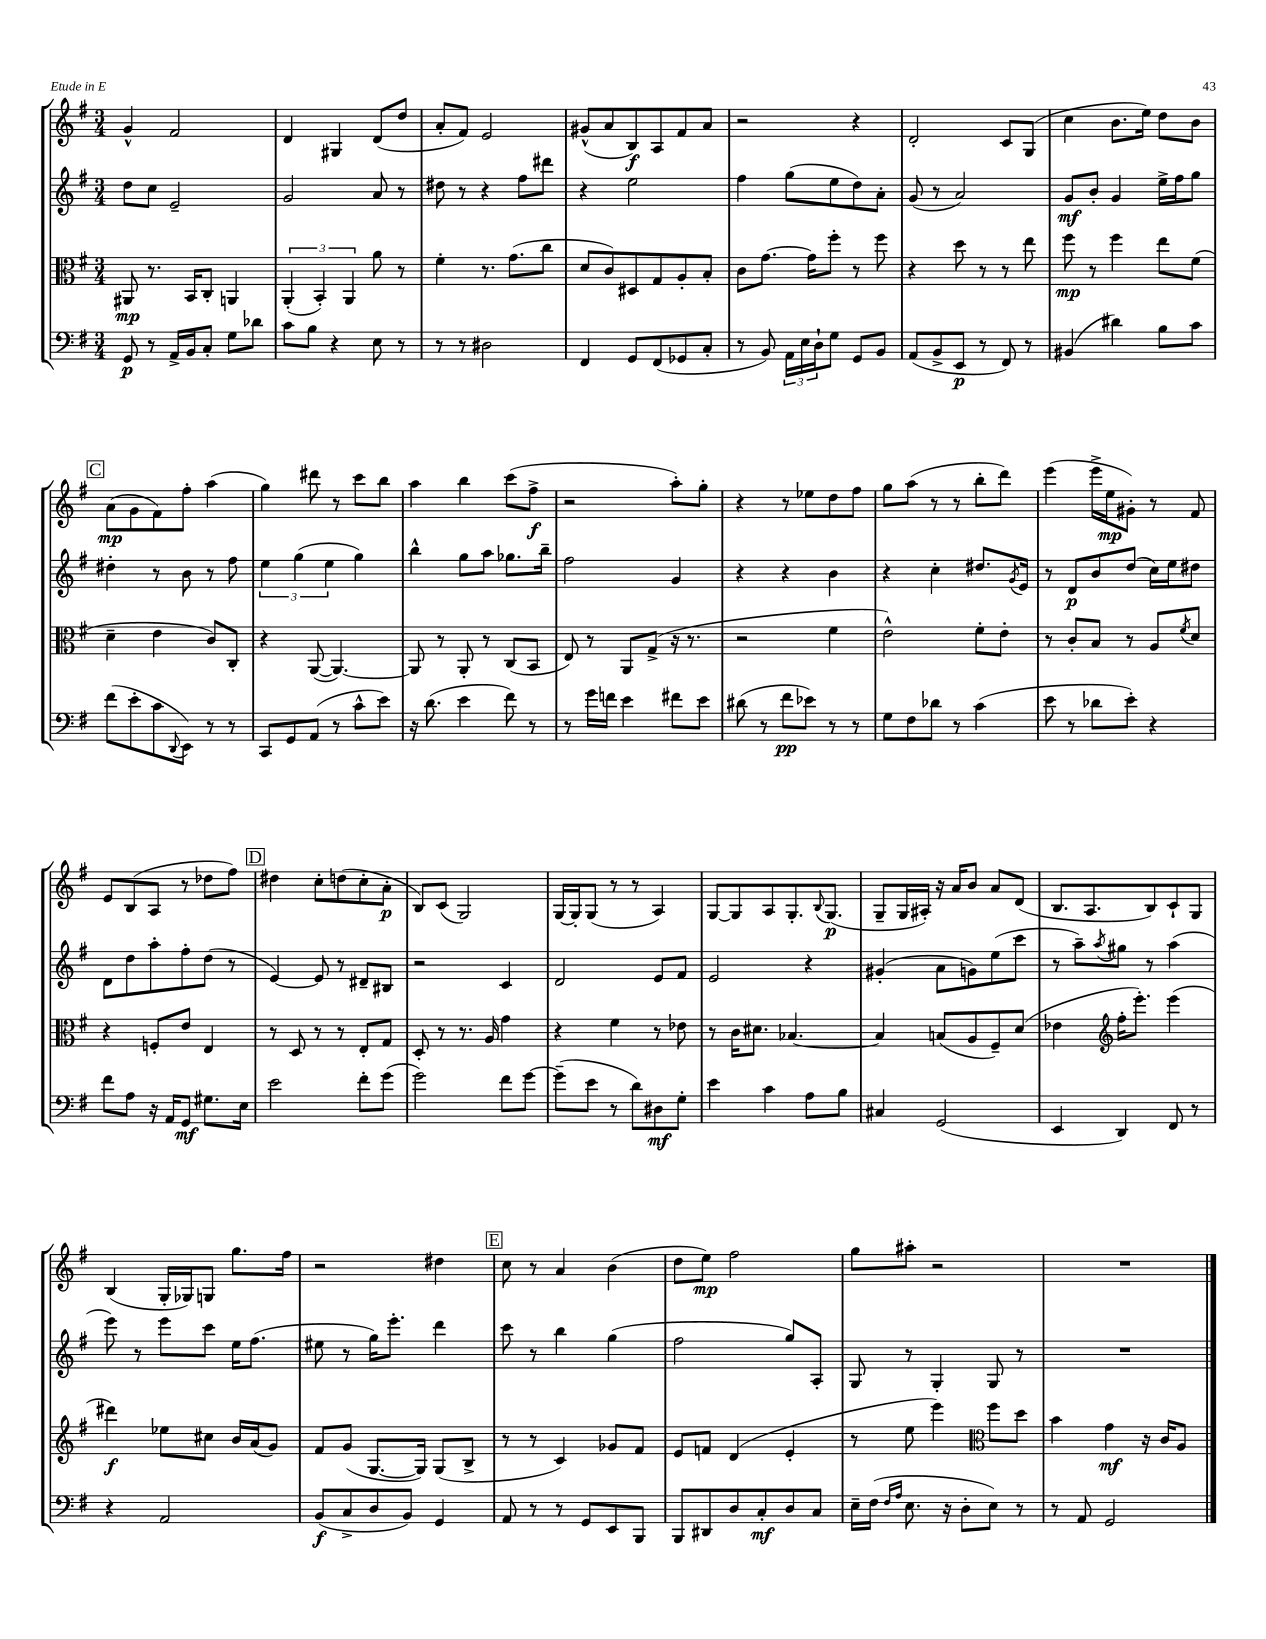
<<
\new StaffGroup <<
\new Staff = "s0" {
    \clef treble \key g \major \numericTimeSignature \time 3/4
    g'4-^ fis'2 |
    d'4 gis4 d'8( d''8 |
    a'8-. fis'8) e'2 |
    gis'8-^( a'8 b8\f) a8 fis'8 a'8 |
    r2 r4 |
    d'2-. c'8 g8( |
    c''4 b'8. e''16) d''8 b'8 |
    \mark \markup { \box "C" } a'8\mp( g'8 fis'8) fis''8-. a''4( |
    g''4) dis'''8 r8 c'''8 b''8 |
    a''4 b''4 c'''8( fis''8->\f |
    r2 a''8-.) g''8-. |
    r4 r8 ees''8 d''8 fis''8 |
    g''8 a''8( r8 r8 b''8-. d'''8) |
    e'''4( e'''16-> e''16\mp gis'8-.) r8 fis'8 |
    e'8 b8( a8 r8 des''8 fis''8) |
    \mark \markup { \box "D" } dis''4 c''8-. d''8( c''8-. a'8-.\p |
    b8) c'8( g2) |
    g16~ g16-. g8( r8 r8 a4) |
    g8~ g8 a8 g8.-. \appoggiatura { b8 } g8.\p( |
    g8-- g16 ais16-.) r16 a'16 b'8 a'8 d'8( |
    b8. a8. b8) c'8-! g8 |
    b4( g16-. ges16) g8 g''8. fis''16 |
    r2 dis''4 |
    \mark \markup { \box "E" } c''8 r8 a'4 b'4( |
    d''8 e''8\mp) fis''2 |
    g''8 ais''8-. r2 |
    R2. \bar "|." |
}
\new Staff = "s1" {
    \clef treble \key g \major \numericTimeSignature \time 3/4
    d''8 c''8 e'2-- |
    g'2 a'8 r8 |
    dis''8 r8 r4 fis''8 dis'''8 |
    r4 e''2 |
    fis''4 g''8( e''8 d''8) a'8-. |
    g'8( r8 a'2) |
    g'8\mf b'8-. g'4 e''16-> fis''16 g''8 |
    \mark \markup { \box "C" } dis''4-. r8 b'8 r8 fis''8 |
    \tuplet 3/2 { e''4 g''4( e''4 } g''4) |
    b''4-^ g''8 a''8 ges''8. b''16-- |
    fis''2 g'4 |
    r4 r4 b'4 |
    r4 c''4-. dis''8. \acciaccatura { g'8 } e'16 |
    r8 d'8\p b'8 d''8( c''16) e''16 dis''8 |
    d'8 d''8 a''8-. fis''8-. d''8( r8 |
    \mark \markup { \box "D" } e'4~) e'8 r8 dis'8-- bis8 |
    r2 c'4 |
    d'2 e'8 fis'8 |
    e'2 r4 |
    gis'4-.( a'8 g'8) e''8( c'''8 |
    r8 a''8--) \acciaccatura { a''8 } gis''8 r8 a''4( |
    e'''8) r8 e'''8 c'''8 e''16 fis''8.( |
    eis''8 r8 g''16) e'''8.-. d'''4 |
    \mark \markup { \box "E" } c'''8 r8 b''4 g''4( |
    fis''2 g''8) a8-. |
    g8 r8 g4-. g8 r8 |
    R2. \bar "|." |
}
\new Staff = "s2" {
    \clef alto \key g \major \numericTimeSignature \time 3/4
    ais,8\mp r8. b,16 c8-. a,4 |
    \tuplet 3/2 { a,4-.( b,4-.) a,4 } a'8 r8 |
    fis'4-. r8. g'8.( c''8 |
    d'8 c'8) dis8 g8 a8-. b8-. |
    c'8 g'8.~ g'16 fis''8-. r8 fis''8 |
    r4 d''8 r8 r8 e''8 |
    fis''8\mp r8 fis''4 e''8 fis'8( |
    \mark \markup { \box "C" } d'4-- e'4 c'8) c8-. |
    r4 a,8~( a,4.~) |
    a,8 r8 a,8-. r8 c8( b,8 |
    e8) r8 a,8 g8->( r16 r8. |
    r2 fis'4 |
    e'2-^) fis'8-. e'8-. |
    r8 c'8-. b8 r8 a8 \acciaccatura { fis'8 } d'8 |
    r4 f8-. e'8 e4 |
    \mark \markup { \box "D" } r8 d8 r8 r8 e8-. g8 |
    d8-. r8 r8. a16 g'4 |
    r4 fis'4 r8 ees'8 |
    r8 c'16 dis'8. bes4.~ |
    bes4 b8( a8 fis8--) d'8( |
    ees'4 \clef treble fis''16-. e'''8.-.) e'''4( |
    dis'''4\f) ees''8 cis''8 b'16 a'16( g'8) |
    fis'8 g'8( g8.~ g16) g8( b8-> |
    \mark \markup { \box "E" } r8 r8 c'4) ges'8 fis'8 |
    e'8 f'8 d'4( e'4-. |
    r8 e''8 e'''4) \clef alto fis''8 d''8 |
    b'4 g'4\mf r16 c'16 a8 \bar "|." |
}
\new Staff = "s3" {
    \clef bass \key g \major \numericTimeSignature \time 3/4
    g,8\p r8 a,16-> b,16 c8-. g8 des'8 |
    c'8 b8 r4 e8 r8 |
    r8 r8 dis2 |
    fis,4 g,8 fis,8( ges,8 c8-. |
    r8 b,8) \tuplet 3/2 { a,16 e16 d16-! } g8 g,8 b,8 |
    a,8( b,8-> e,8\p r8 fis,8) r8 |
    bis,4( dis'4) b8 c'8 |
    \mark \markup { \box "C" } fis'8( e'8-. c'8 \appoggiatura { d,8 } e,8) r8 r8 |
    c,8 g,8 a,8( r8 c'8-^ e'8) |
    r16 d'8.( e'4 fis'8) r8 |
    r8 g'16 f'16 e'4 fis'8 e'8 |
    dis'8( r8 fis'8\pp ees'8) r8 r8 |
    g8 fis8 des'8 r8 c'4( |
    e'8 r8 des'8 e'8-.) r4 |
    fis'8 a8 r16 a,16 g,8\mf gis8. e16 |
    \mark \markup { \box "D" } e'2 fis'8-. g'8( |
    g'2) fis'8 g'8~ |
    g'8--( e'8 r8 d'8) dis8\mf g8-. |
    e'4 c'4 a8 b8 |
    cis4 g,2( |
    e,4 d,4) fis,8 r8 |
    r4 a,2 |
    b,8\f( c8-> d8 b,8) g,4 |
    \mark \markup { \box "E" } a,8 r8 r8 g,8 e,8 b,,8 |
    b,,8 dis,8 d8 c8-.\mf d8 c8 |
    e16-- fis16( \grace { fis16 a16 } e8. r16 d8-. e8) r8 |
    r8 a,8 g,2 \bar "|." |
}
>>
>>
\layout { \context { \Score \remove "Bar_number_engraver" } }
